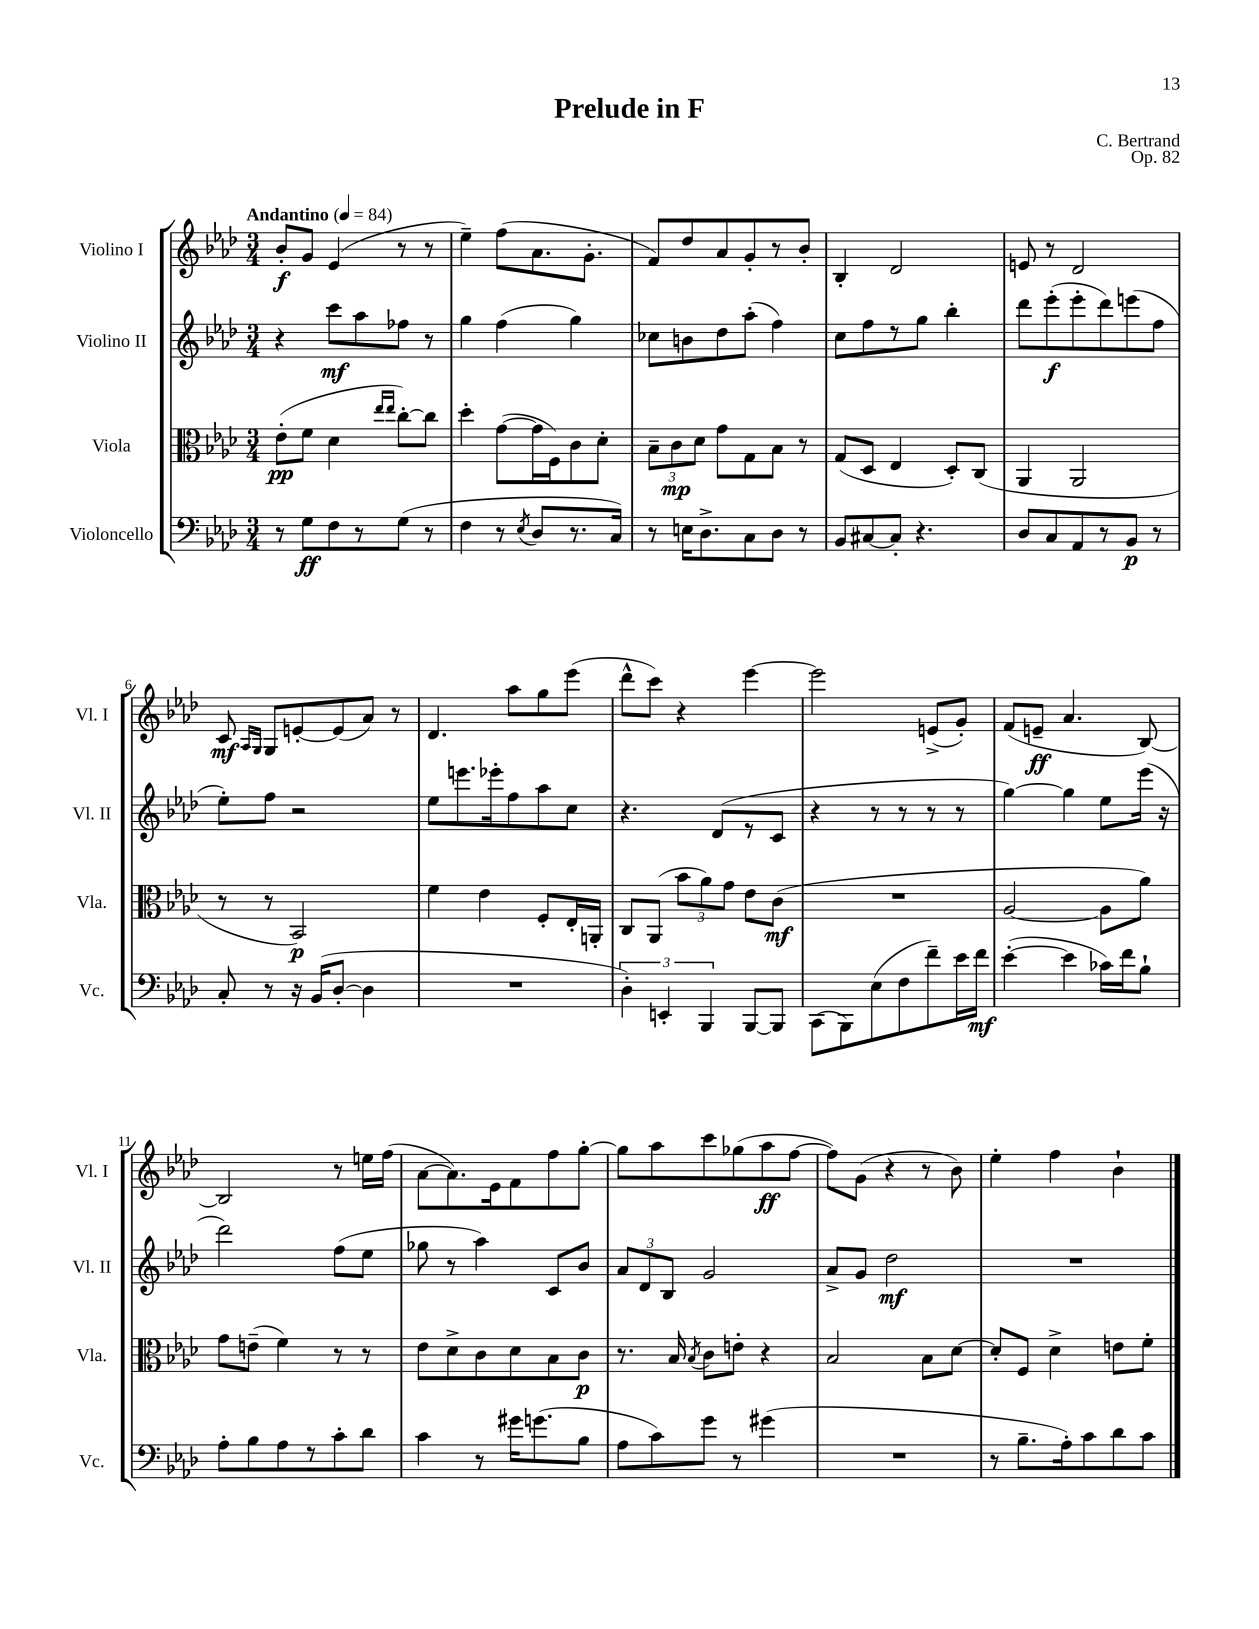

**kern	**dynam	**kern	**dynam	**kern	**dynam	**kern	**dynam
*part4	*part4	*part3	*part3	*part2	*part2	*part1	*part1
*staff4	*staff4	*staff3	*staff3	*staff2	*staff2	*staff1	*staff1
*I"Violoncello	*	*I"Viola	*	*I"Violino II	*	*I"Violino I	*
*I'Vc.	*	*I'Vla.	*	*I'Vl. II	*	*I'Vl. I	*
*clefF4	*	*clefC3	*	*clefG2	*	*clefG2	*
*k[b-e-a-d-]	*	*k[b-e-a-d-]	*	*k[b-e-a-d-]	*	*k[b-e-a-d-]	*
*M3/4	*	*M3/4	*	*M3/4	*	*M3/4	*
*MM84	*	*MM84	*	*MM84	*	*MM84	*
=1	=1	=1	=1	=1	=1	=1	=1
!	!	!	!	!	!	!LO:TX:a:B:t=Andantino	!
8r	.	(8e-'\L	pp	4r	.	8b-'/L	f
8G\L	ff	8f\J	.	.	.	8g/J	.
8F\	.	4d-\	.	8ccc\L	mf	(4e-/	.
8r	.	.	.	8aa-\	.	.	.
.	.	16qqee-/LL	.	.	.	.	.
.	.	16qqee-/JJ	.	.	.	.	.
(8G\J	.	[8cc'\L)	.	8ff-X\J	.	8r	.
8r	.	8cc\J]	.	8r	.	8r	.
=2	=2	=2	=2	=2	=2	=2	=2
4F\	.	4dd-'\	.	4gg\	.	4ee-~\)	.
8r	.	([8g\L	.	(4ff\	.	(8ff\L	.
8qE-/	.	.	.	.	.	.	.
8D-/L	.	16g\L]	.	.	.	8.a-\	.
.	.	16F\J)	.	.	.	.	.
8.r	.	8c\	.	4gg\)	.	.	.
.	.	.	.	.	.	8.g'\J	.
.	.	8d-'\J	.	.	.	.	.
16C/Jk)	.	.	.	.	.	.	.
=3	=3	=3	=3	=3	=3	=3	=3
8r	.	12B-~\L	.	8cc-X\L	.	8f/L)	.
.	.	12c\	mp	.	.	.	.
16En\KL	.	.	.	8bn\	.	8dd-/	.
.	.	12d-\J	.	.	.	.	.
8.D-^\	.	.	.	.	.	.	.
.	.	8g\L	.	8dd-\	.	8a-/	.
8C\	.	8G\	.	(8aa-'\J	.	8g'/	.
8D-\J	.	8B-\J	.	4ff\)	.	8r	.
8r	.	8r	.	.	.	8b-'/J	.
=4	=4	=4	=4	=4	=4	=4	=4
8BB-/L	.	(8G/L	.	8cc\L	.	4B-'/	.
[8C#X/	.	8D-/J	.	8ff\	.	.	.
8C#'/J]	.	4E-/	.	8r	.	2d-/	.
4.r	.	.	.	8gg\J	.	.	.
.	.	8D-'/L)	.	4bb-'\	.	.	.
.	.	(8C/J	.	.	.	.	.
=5	=5	=5	=5	=5	=5	=5	=5
8D-/L	.	4AA-/	.	8ddd-\L	.	8en/	.
8C/	.	.	.	(8eee-'\	f	8r	.
8AA-/	.	2AA-/	.	8eee-'\	.	2d-/	.
8r	.	.	.	8ddd-\)	.	.	.
8BB-/J	p	.	.	(8eeen\	.	.	.
8r	.	.	.	8ff\J	.	.	.
!!LO:LB:g=z
=6	=6	=6	=6	=6	=6	=6	=6
8C'/	.	8r	.	8ee-'\L)	.	8c/	mf
.	.	.	.	.	.	16qqA-/LL	.
.	.	.	.	.	.	16qqG/JJ	.
8r	.	8r	.	8ff\J	.	8G/L	.
16r	.	2BB-/)	p	2r	.	[8en'/	.
(16BB-/KL	.	.	.	.	.	.	.
[8D-'/J	.	.	.	.	.	(8e/]	.
4D-\]	.	.	.	.	.	8a-/J)	.
.	.	.	.	.	.	8r	.
=7	=7	=7	=7	=7	=7	=7	=7
2.r	.	4f\	.	8ee-\L	.	4.d-/	.
.	.	.	.	8.eeen\	.	.	.
.	.	4e-\	.	.	.	.	.
.	.	.	.	16eee-X'\k	.	.	.
.	.	.	.	8ff\	.	8aa-\L	.
.	.	8F'/L	.	8aa-\	.	8gg\	.
.	.	16E-'/L	.	8cc\J	.	(8eee-\J	.
.	.	16AAn'/JJ	.	.	.	.	.
=8	=8	=8	=8	=8	=8	=8	=8
6D-'\)	.	8C/L	.	4.r	.	8ddd-^^\L	.
.	.	(8AA-/J	.	.	.	8ccc\J)	.
6EEn'/	.	.	.	.	.	.	.
.	.	12b-\L	.	.	.	4r	.
6BBB-/	.	12a-\)	.	.	.	.	.
.	.	.	.	(8d-/L	.	.	.
.	.	12g\J	.	.	.	.	.
[8BBB-/L	.	8e-\L	.	8r	.	[4eee-\	.
8BBB-/J]	.	(8c\J	mf	8c/J	.	.	.
=9	=9	=9	=9	=9	=9	=9	=9
(8CC\L	.	2.r	.	4r	.	2eee-\]	.
8BBB-\)	.	.	.	.	.	.	.
(8E-\	.	.	.	8r	.	.	.
8F\	.	.	.	8r	.	.	.
8f~\)	.	.	.	8r	.	(8en^/L	.
16e-\L	.	.	.	8r	.	8g'/J)	.
16f\JJ	mf	.	.	.	.	.	.
=10	=10	=10	=10	=10	=10	=10	=10
([4e-'\	.	[2A-/	.	[4gg\)	.	(8f/L	.
.	.	.	.	.	.	8en~/J	ff
4e-\]	.	.	.	4gg\]	.	4.a-/	.
16c-X\LL)	.	8A-\L]	.	8ee-\L	.	.	.
16f\J	.	.	.	.	.	.	.
8B-`\J	.	8a-\J)	.	(16eee-\Jk	.	[8B-/)	.
.	.	.	.	16r	.	.	.
!!LO:LB:g=z
=11	=11	=11	=11	=11	=11	=11	=11
8A-'\L	.	8g\L	.	2ddd-\)	.	2B-/]	.
8B-\	.	(8en~\J	.	.	.	.	.
8A-\	.	4f\)	.	.	.	.	.
8r	.	.	.	.	.	.	.
8c'\	.	8r	.	(8ff\L	.	8r	.
8d-\J	.	8r	.	8ee-\J	.	16een\LL	.
.	.	.	.	.	.	(16ff\JJ	.
=12	=12	=12	=12	=12	=12	=12	=12
4c\	.	8e-\L	.	8gg-X\	.	[8a-\L	.
.	.	8d-^\	.	8r	.	8.a-\])	.
8r	.	8c\	.	4aa-\)	.	.	.
.	.	.	.	.	.	16e-\k	.
16g#X\KL	.	8d-\	.	.	.	8f\	.
(8.gn\	.	.	.	.	.	.	.
.	.	8B-\	.	8c/L	.	8ff\	.
8B-\J	.	8c\J	p	8b-/J	.	[8gg'\J	.
=13	=13	=13	=13	=13	=13	=13	=13
8A-\L	.	8.r	.	12a-/L	.	8gg\L]	.
.	.	.	.	12d-/	.	.	.
8c\)	.	.	.	.	.	8aa-\	.
.	.	.	.	12B-/J	.	.	.
.	.	16B-/	.	.	.	.	.
.	.	8qB-/	.	.	.	.	.
8g\J	.	8c\L	.	2g/	.	8ccc\	.
8r	.	8en'\J	.	.	.	(8gg-X\	.
(4g#X\	.	4r	.	.	.	8aa-\	ff
.	.	.	.	.	.	[8ff\J	.
=14	=14	=14	=14	=14	=14	=14	=14
2.r	.	2B-/	.	8a-^/L	.	8ff\L])	.
.	.	.	.	8g/J	.	(8g\J	.
.	.	.	.	2dd-\	mf	4r	.
.	.	8B-\L	.	.	.	8r	.
.	.	[8d-\J	.	.	.	8b-\)	.
=15	=15	=15	=15	=15	=15	=15	=15
8r	.	8d-'/L]	.	2.r	.	4ee-'\	.
8.B-~\L	.	8F/J	.	.	.	.	.
.	.	4d-^\	.	.	.	4ff\	.
16A-'\k)	.	.	.	.	.	.	.
8c\	.	.	.	.	.	.	.
8d-\	.	8en\L	.	.	.	4b-`\	.
8c\J	.	8f'\J	.	.	.	.	.
==	==	==	==	==	==	==	==
*-	*-	*-	*-	*-	*-	*-	*-
